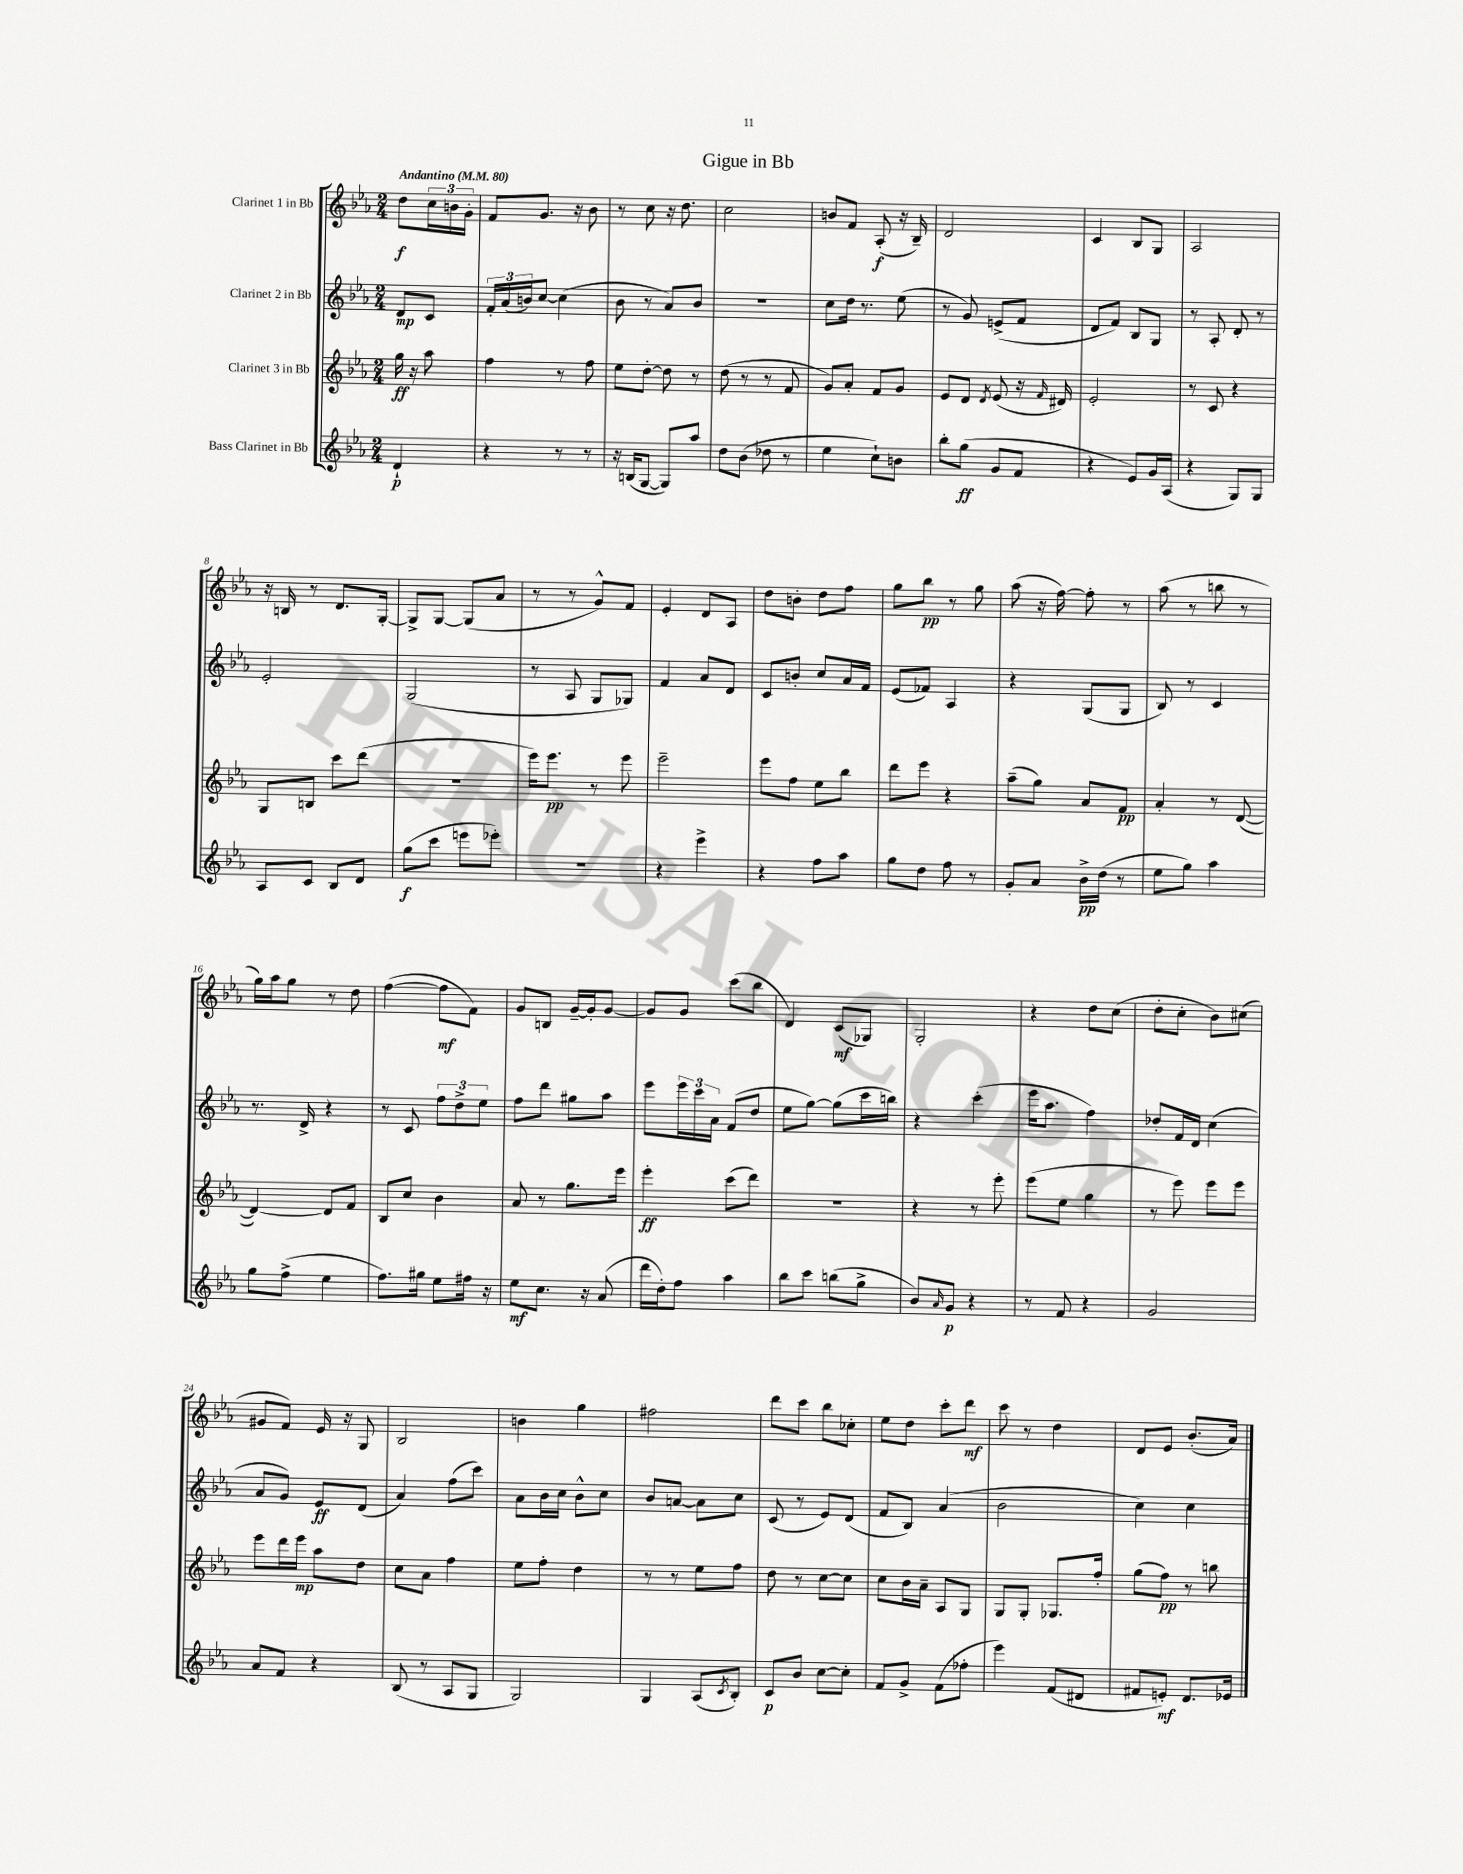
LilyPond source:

\header { title = "Gigue in Bb" }
<<
\new StaffGroup <<
\new Staff = "s0" \with { instrumentName = "Clarinet 1 in Bb" } {
    \clef treble \key ees \major \numericTimeSignature \time 2/4 \partial 4 \tempo "Andantino" 4 = 80
    d''8\f \tuplet 3/2 { c''16 b'16 g'16-. } |
    f'8 g'8. r16 bes'8 |
    r8 c''8 r16 d''8. |
    c''2 |
    b'8 f'8 aes8-.\f( r16 bes16--) |
    d'2 |
    c'4 bes8 g8 |
    aes2 |
    r16 b16 r8 d'8. g16~-. |
    g8-> g8~ g8( aes'8 |
    r8 r8 g'8-^) f'8 |
    ees'4-. d'8 aes8 |
    d''8 b'8-. d''8 f''8 |
    g''8 bes''8\pp r8 g''8 |
    aes''8( r16 f''16~) f''8-. r8 |
    aes''8( r8 b''8 r8 |
    g''16) aes''16 g''8 r8 d''8 |
    f''4~( f''8\mf f'8) |
    g'8 b8 g'16~-- g'16-. g'8~ |
    g'8 g'8 c'''8( bes''8 |
    d'4) c'8\mf( ges8) |
    g2-. |
    r4 d''8 c''8( |
    d''8-. c''8-. bes'8) cis''8( |
    gis'8 f'8) ees'16 r16 g8 |
    bes2 |
    b'4 g''4 |
    fis''2 |
    d'''8 c'''8 bes''8 ces''8-. |
    ees''8 d''8 c'''8-. d'''8\mf |
    c'''8 r8 d''4 |
    d'8 ees'8 bes'8.-.( aes'16) \bar "|." |
}
\new Staff = "s1" \with { instrumentName = "Clarinet 2 in Bb" } {
    \clef treble \key ees \major \numericTimeSignature \time 2/4 \partial 4
    d'8\mp c'8 |
    \tuplet 3/2 { f'16-. aes'16( b'16) } c''8~ c''4( |
    bes'8 r8 aes'8) bes'8 |
    R2 |
    c''8 d''16 r8. ees''8( |
    r8 g'8) e'8->( f'8 |
    d'8 f'8) bes8 g8 |
    r8 aes8-. d'8-. r8 |
    ees'2-. |
    g2( |
    r8 aes8 g8 ges8) |
    f'4 aes'8 d'8 |
    c'8 b'8-. c''8 aes'16 f'16 |
    ees'8( fes'8) aes4 |
    r4 g8( g8 |
    bes8) r8 c'4 |
    r8. d'16-> r4 |
    r8 c'8 \tuplet 3/2 { f''8 d''8-> ees''8 } |
    f''8 d'''8 gis''8 aes''8 |
    ees'''8 \tuplet 3/2 { ees'''16 c'''16 aes'16 } f'8( d''8 |
    ees''8 g''8~) g''8( c'''16 b''16) |
    r4 c'''4-.( |
    ees'''16 aes''8. f''4) |
    des''8-. f'16 d'16 c''4( |
    aes'8 g'8) ees'8\ff d'8( |
    aes'4) f''8( c'''8) |
    aes'8 bes'16 c''16 bes'8-^ c''8 |
    bes'8 a'8~ a'8 c''8 |
    c'8( r8 ees'8) d'8( |
    f'8 bes8) aes'4( |
    bes'2 |
    c''4) c''4 \bar "|." |
}
\new Staff = "s2" \with { instrumentName = "Clarinet 3 in Bb" } {
    \clef treble \key ees \major \numericTimeSignature \time 2/4 \partial 4
    g''16\ff r16 aes''8 |
    f''4 r8 f''8 |
    ees''8 d''8~-. d''8 r8 |
    d''8( r8 r8 f'8 |
    g'8) aes'8-. f'8 g'8 |
    ees'8 d'8 \acciaccatura { d'8 } ees'8( r16 \grace { f'16 } dis'16) |
    ees'2-. |
    r8 c'8 r4 |
    g8 b8 c'''8 d'''8( |
    R2 |
    ees'''16) ees'''8.\pp r8 ees'''8 |
    ees'''2-- |
    ees'''8 f''8 ees''8 bes''8 |
    d'''8 ees'''8 r4 |
    aes''8--( g''8) aes'8 f'8\pp |
    aes'4-. r8 d'8~( |
    d'4~) d'8 f'8 |
    bes8 c''8 bes'4 |
    aes'8 r8 g''8. ees'''16 |
    ees'''4-.\ff c'''8( d'''8) |
    r2 |
    r4 r8 ees'''8-. |
    ees'''8( ees''8 g''4 |
    r8 ees'''8) ees'''8 ees'''8 |
    ees'''8 d'''16 ees'''16\mp aes''8 d''8 |
    c''8 aes'8 f''4 |
    ees''8 f''8-. d''4 |
    r8 r8 ees''8 f''8 |
    d''8 r8 c''8~ c''8 |
    c''8 bes'16 aes'16-- aes8 g8 |
    g8 g8-. ges8. f''16-. |
    g''8( f''8\pp) r8 b''8 \bar "|." |
}
\new Staff = "s3" \with { instrumentName = "Bass Clarinet in Bb" } {
    \clef treble \key ees \major \numericTimeSignature \time 2/4 \partial 4
    d'4-!\p |
    r4 r8 r8 |
    r16 b16( g8~ g8) aes''8 |
    d''8 bes'8( des''8 r8 |
    ees''4 c''8-!) b'8 |
    bes''8-. g''8\ff( g'8 f'8 |
    r4 ees'8) g'16 aes16( |
    r4 g8) g8 |
    aes8 c'8 bes8 d'8 |
    g''8\f( c'''8 e'''8 ees'''8-.) |
    R2 |
    r4 ees'''4-> |
    r4 f''8 aes''8 |
    g''8 d''8 f''8 r8 |
    g'8-. aes'8 bes'16->\pp d''16( r8 |
    ees''8 g''8) aes''4 |
    g''8 f''8->( ees''4 |
    f''8.) gis''16 ees''8 fis''16 r16 |
    ees''8\mf c''8. r16 aes'8( |
    d'''16 d''16-.) f''8 aes''4 |
    bes''8 c'''8 b''8( g''8-> |
    bes'8) \grace { aes'16 } g'8\p r4 |
    r8 f'8 r4 |
    g'2 |
    aes'8 f'8 r4 |
    bes8( r8 aes8 g8 |
    g2) |
    g4 aes8( \acciaccatura { c'8 } bes8-.) |
    c'8\p bes'8 c''8~ c''8-. |
    f'8 g'8-> f'8( fes''8-. |
    ees'''4) f'8( dis'8 |
    fis'8 e'8-.\mf) d'8. ees'16 \bar "|." |
}
>>
>>
